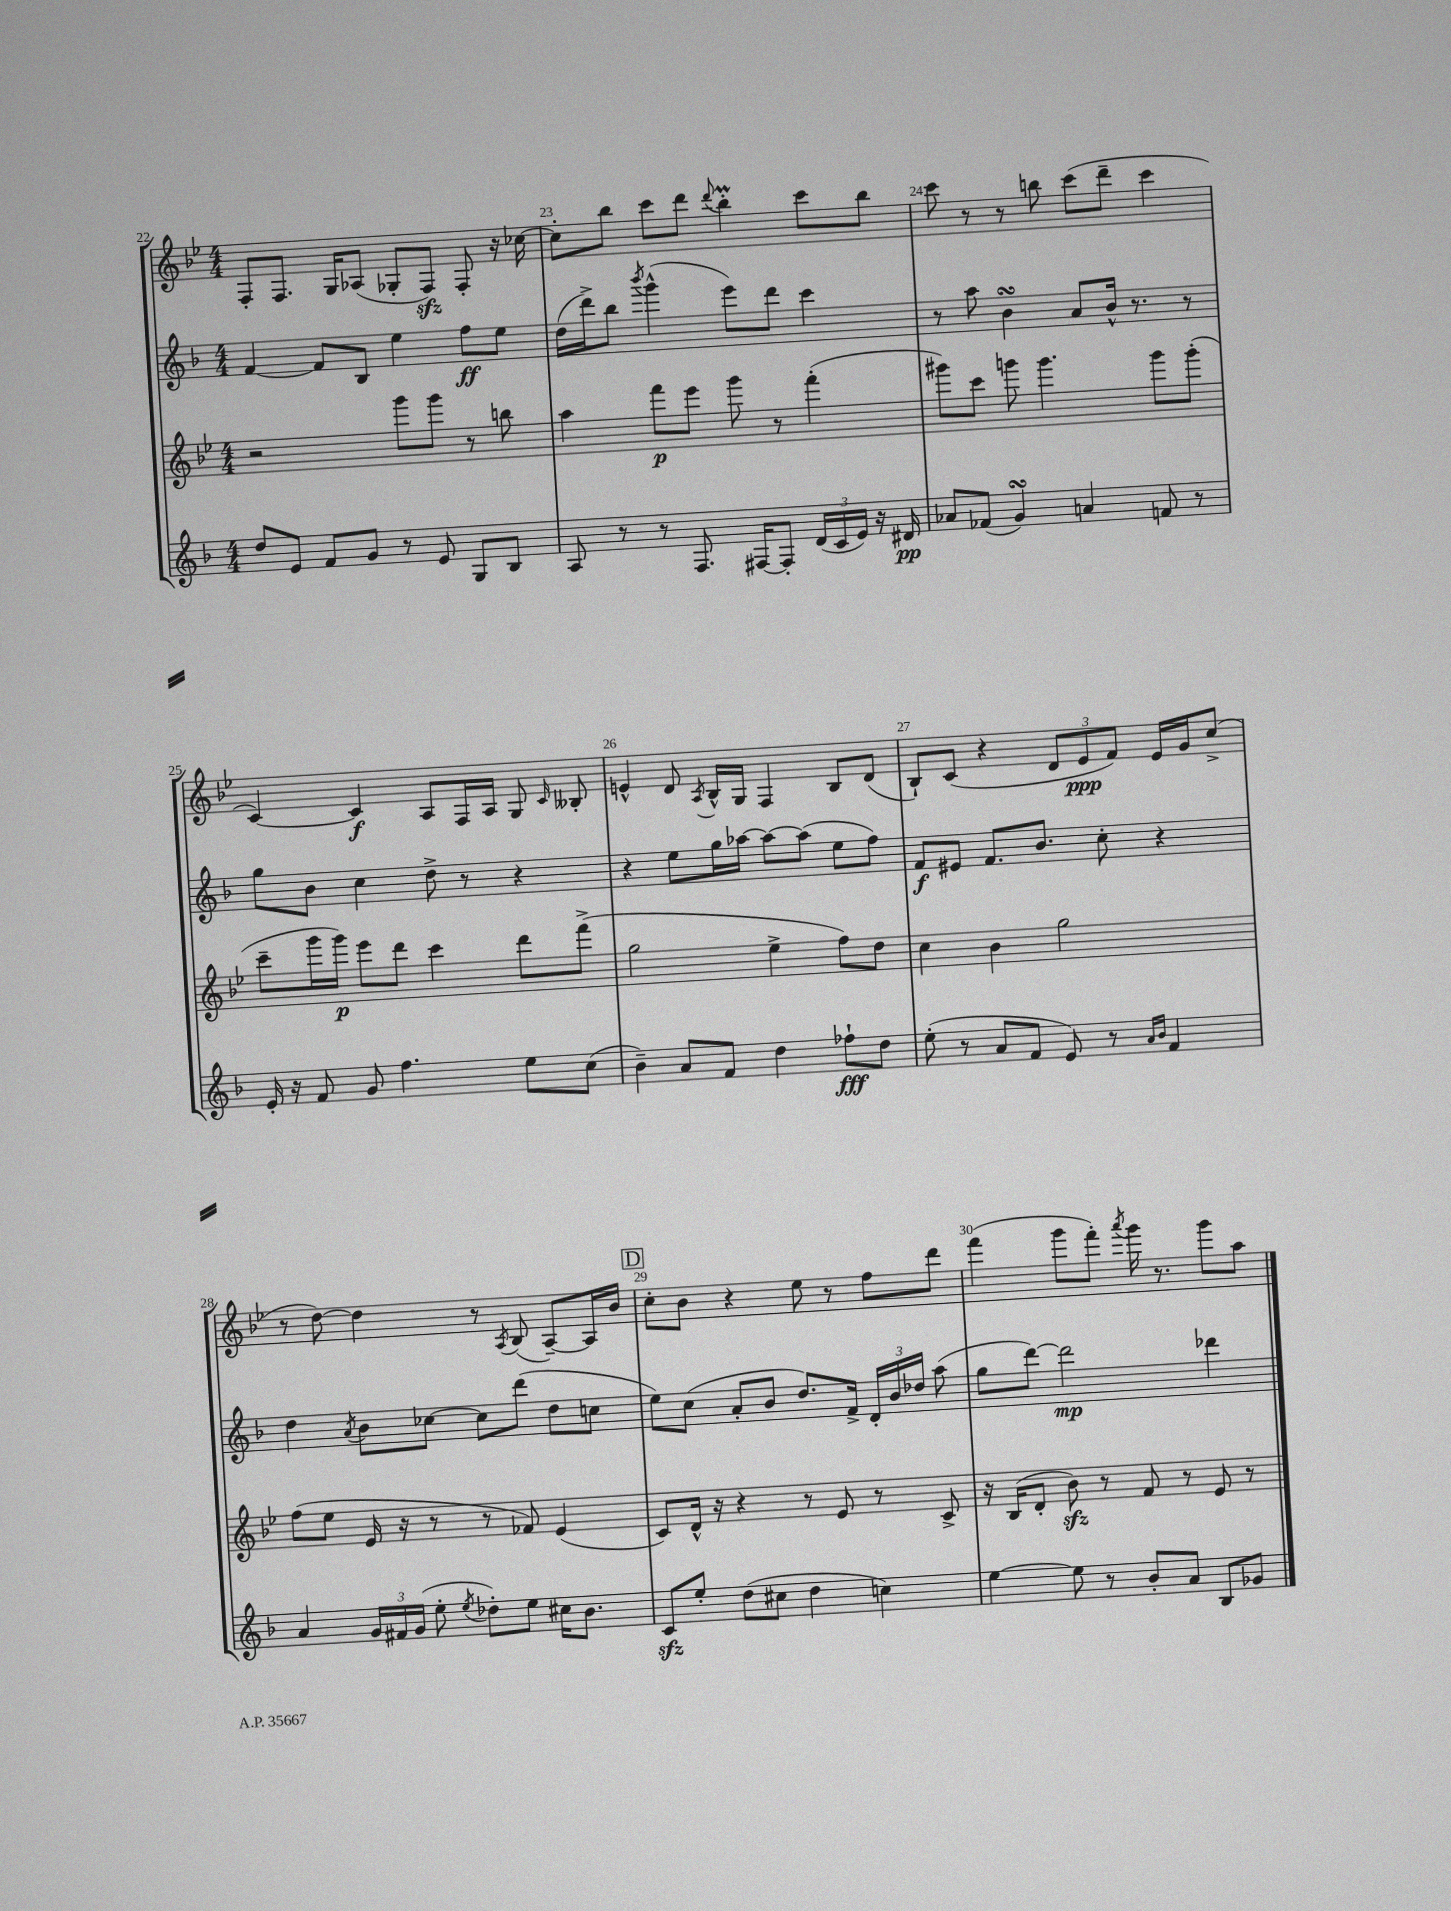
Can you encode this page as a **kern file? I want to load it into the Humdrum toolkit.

**kern	**dynam	**kern	**dynam	**kern	**dynam	**kern	**dynam
*part4	*part4	*part3	*part3	*part2	*part2	*part1	*part1
*staff4	*staff4	*staff3	*staff3	*staff2	*staff2	*staff1	*staff1
*clefG2	*	*clefG2	*	*clefG2	*	*clefG2	*
*k[b-]	*	*k[b-e-]	*	*k[b-]	*	*k[b-e-]	*
*M4/4	*	*M4/4	*	*M4/4	*	*M4/4	*
=22	=22	=22	=22	=22	=22	=22	=22
8dd/L	.	2r	.	[4f/	.	8F'/L	.
8e/J	.	.	.	.	.	8.F/J	.
8f/L	.	.	.	8f/L]	.	.	.
.	.	.	.	.	.	16G/KL	.
8g/J	.	.	.	8B-/J	.	(8A-X/J	.
8r	.	8ggg\L	.	4ee\	.	8G-X'/L	.
8e/	.	8ggg\J	.	.	.	8Fzz/J)	.
8G/L	.	8r	.	8ff\L	ff	8F'/	.
8B-/J	.	8bbn\	.	8ee\J	.	16r	.
.	.	.	.	.	.	[16cc-X\	.
=23	=23	=23	=23	=23	=23	=23	=23
8A/	.	4aa\	.	(16dd\LL	.	8cc-'\L]	.
.	.	.	.	16ddd^\J)	.	.	.
8r	.	.	.	8bb-\J	.	8bb-\J	.
.	.	.	.	8qbbb-/	.	.	.
8r	.	8fff\L	p	(4ggg^^\	.	8ccc\L	.
8.F/	.	8eee-\J	.	.	.	8ddd\J	.
.	.	.	.	.	.	8qqddd/	.
.	.	8ggg\	.	8eee\L)	.	4bb-M'\	.
[16F#X/KL	.	.	.	.	.	.	.
8F#'/J]	.	8r	.	8ddd\J	.	.	.
(24d/LL	.	(4fff'\	.	4ccc\	.	8ccc\L	.
24c/	.	.	.	.	.	.	.
24e/JJ)	.	.	.	.	.	.	.
16r	.	.	.	.	.	8bb-\J	.
16d#X/	pp	.	.	.	.	.	.
=24	=24	=24	=24	=24	=24	=24	=24
8a-X/L	.	8ggg#X\L)	.	8r	.	8ccc\	.
(8f-X/J	.	8ccc\J	.	8aa\	.	8r	.
4gsSSS/)	.	8gggn\	.	4b-sSSs\	.	8r	.
.	.	4.ggg\	.	.	.	8bbn\	.
4an/	.	.	.	8a/L	.	(8ccc\L	.
.	.	.	.	16b-^^/Jk	.	8ddd~\J	.
.	.	.	.	8.r	.	.	.
8fn/	.	8ggg\L	.	.	.	4ccc\	.
8r	.	(8ggg'\J	.	8r	.	.	.
!!LO:LB:g=z
=25	=25	=25	=25	=25	=25	=25	=25
16e'/	.	8ccc~\L	.	8gg\L	.	[4c/)	.
16r	.	.	.	.	.	.	.
8f/	.	16ggg\L	.	8b-\J	.	.	.
.	.	16ggg\JJ)	p	.	.	.	.
8g/	.	8eee-\L	.	4cc\	.	4c/]	f
4.ff\	.	8ddd\J	.	.	.	.	.
.	.	4ccc\	.	8dd^\	.	8A/L	.
.	.	.	.	8r	.	16F/L	.
.	.	.	.	.	.	16A/JJ	.
8ee\L	.	8ddd\L	.	4r	.	8G/	.
.	.	.	.	.	.	16qqc/	.
(8cc\J	.	(8fff^\J	.	.	.	8B--X'/	.
=26	=26	=26	=26	=26	=26	=26	=26
4b-~\)	.	2gg\	.	4r	.	4en^^/	.
8a/L	.	.	.	8ee\L	.	8d/	.
.	.	.	.	.	.	8qA/	.
8f/J	.	.	.	16gg\L	.	16B-^^/LL	.
.	.	.	.	[16aa-X\JJ	.	16G/JJ	.
4dd\	.	4ee-^\	.	8aa-\L_	.	4F/	.
.	.	.	.	(8aa-\J]	.	.	.
8ff-X`\L	fff	8ff\L)	.	8ee\L	.	8B-/L	.
8dd\J	.	8dd\J	.	8ff\J)	.	(8d/J	.
=27	=27	=27	=27	=27	=27	=27	=27
(8ee'\	.	4cc\	.	8f/L	f	8B-`/L)	.
8r	.	.	.	8e#X/J	.	(8c/J	.
8a/L	.	4b-\	.	8.f/L	.	4r	.
8f/J	.	.	.	.	.	.	.
.	.	.	.	8.b-/J	.	.	.
8e/)	.	2gg\	.	.	.	12d/L	.
.	.	.	.	.	.	12e-/	ppp
8r	.	.	.	8cc'\	.	.	.
.	.	.	.	.	.	12f/J)	.
16qqa/LL	.	.	.	.	.	.	.
16qqb-/JJ	.	.	.	.	.	.	.
4f/	.	.	.	4r	.	16e-/LL	.
.	.	.	.	.	.	16g/J	.
.	.	.	.	.	.	(8cc^/J	.
!!LO:LB:g=z
=28	=28	=28	=28	=28	=28	=28	=28
4a/	.	(8ff\L	.	4dd\	.	8r	.
.	.	8ee-\J	.	.	.	[8dd\)	.
.	.	.	.	8qa/	.	.	.
24g/LL	.	16e-/	.	8b-\L	.	4dd\]	.
24f#X/	.	.	.	.	.	.	.
.	.	16r	.	.	.	.	.
(24g/JJ	.	.	.	.	.	.	.
8ee'\	.	8r	.	[8cc-X\J	.	.	.
8qee/	.	.	.	.	.	.	.
8dd-X'\L)	.	8r	.	8cc-\L]	.	8r	.
.	.	.	.	.	.	8qA/	.
8ee\J	.	8f-X/)	.	(8ddd\J	.	(8B-/	.
16cc#X\KL	.	(4e-/	.	8dd\L	.	[8A~/L)	.
8.b-\J	.	.	.	.	.	.	.
.	.	.	.	8ccn\J	.	16A/L]	.
.	.	.	.	.	.	16b-/JJ	.
!!LO:REH:place=s1:t=D
=29	=29	=29	=29	=29	=29	=29	=29
8czz/L	.	8c/L)	.	8ee\L)	.	8cc'\L	.
8ee'/J	.	16d^^/Jk	.	(8cc\J	.	8b-\J	.
.	.	16r	.	.	.	.	.
(8dd\L	.	4r	.	8a'/L	.	4r	.
8cc#X\J	.	.	.	8b-/J	.	.	.
4dd\	.	8r	.	8.dd/L)	.	8ee-\	.
.	.	8e-/	.	.	.	8r	.
.	.	.	.	16f^/Jk	.	.	.
4ccn\)	.	8r	.	24d'/LL	.	8ff\L	.
.	.	.	.	24b-/	.	.	.
.	.	.	.	24dd-X/JJ	.	.	.
.	.	8c^/	.	(8aa\	.	8ddd\J	.
=30	=30	=30	=30	=30	=30	=30	=30
[4ee\	.	16r	.	8gg\L	.	(4fff\	.
.	.	(16B-/KL	.	.	.	.	.
.	.	8d'/J	.	[8ddd\J)	.	.	.
8ee\]	.	8b-zz\)	.	2ddd\]	mp	8ggg\L	.
8r	.	8r	.	.	.	8fff'\J)	.
.	.	.	.	.	.	8qaaa/	.
8b-'/L	.	8f/	.	.	.	16ggg\	.
.	.	.	.	.	.	8.r	.
8a/J	.	8r	.	.	.	.	.
8B-/L	.	8e-/	.	4ddd-X\	.	8ggg\L	.
8g-X/J	.	8r	.	.	.	8aa\J	.
==	==	==	==	==	==	==	==
*-	*-	*-	*-	*-	*-	*-	*-
